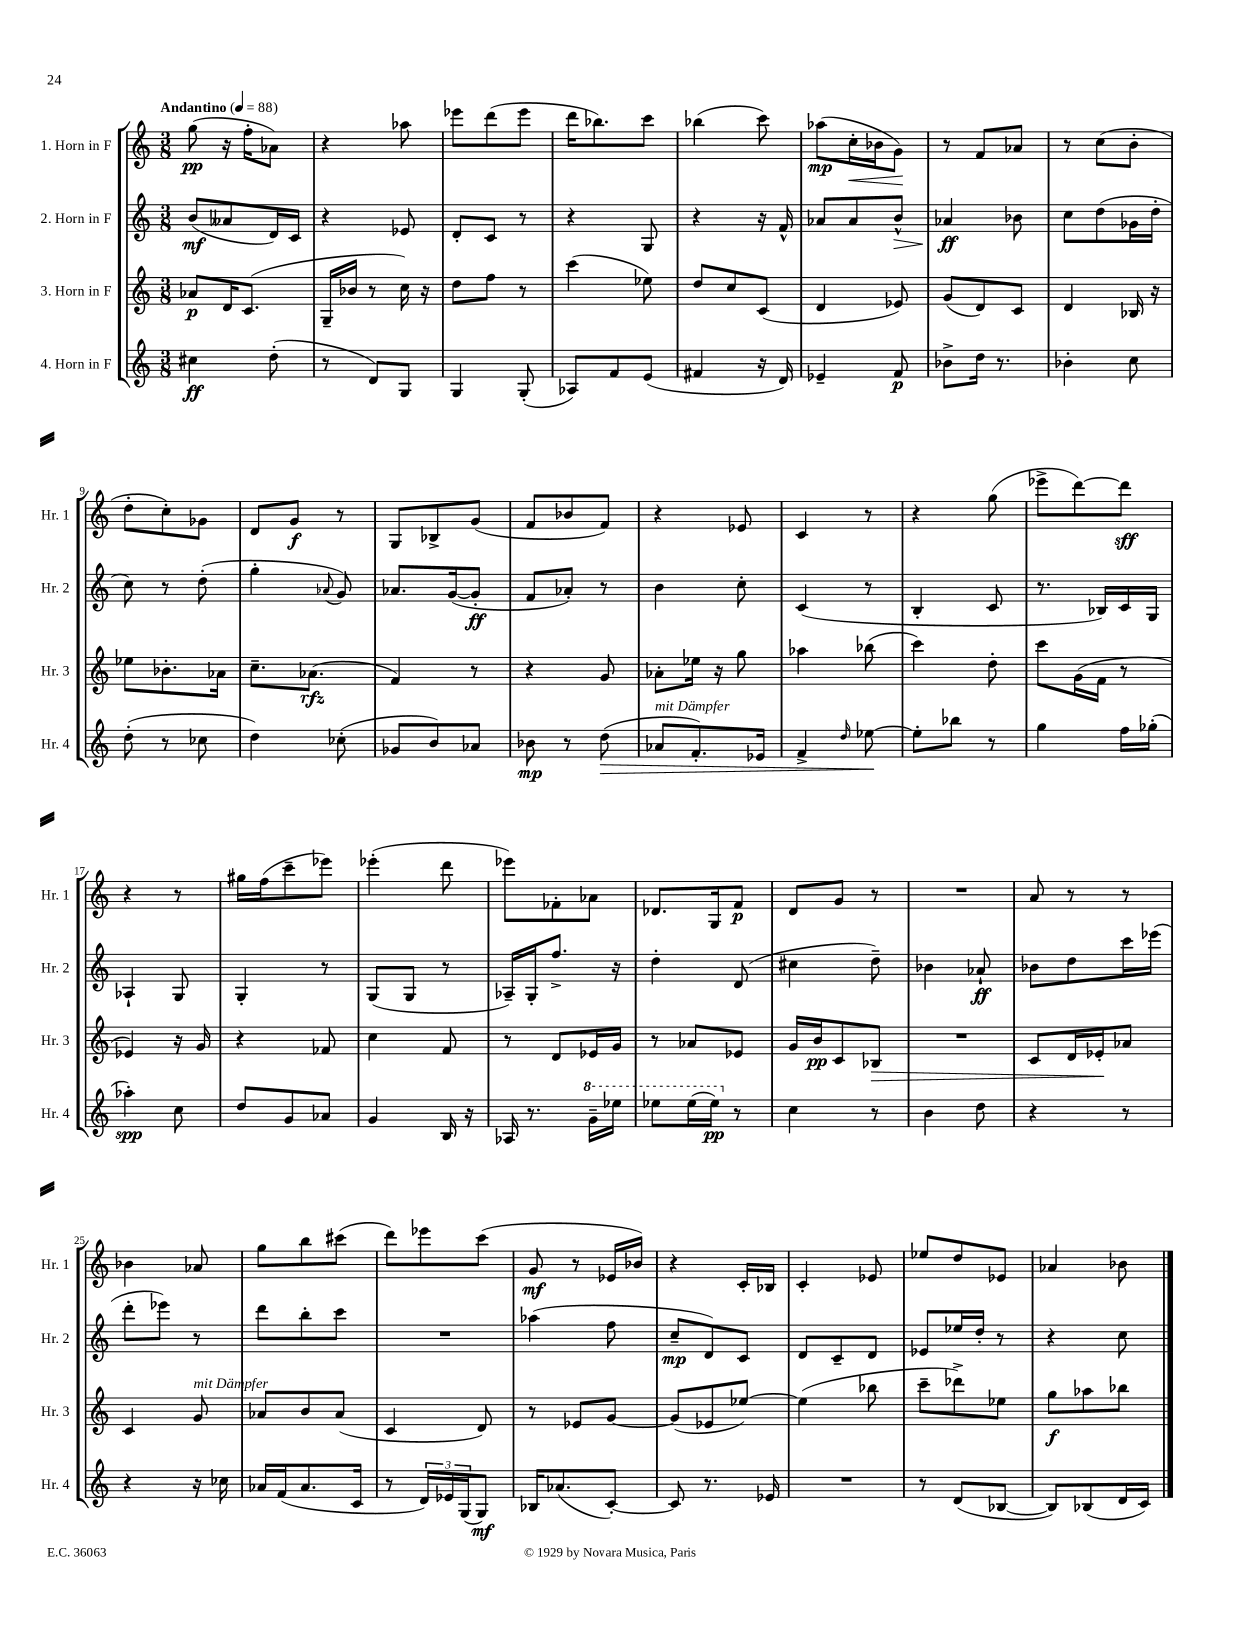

**kern	**dynam	**kern	**dynam	**kern	**dynam	**kern	**dynam
*part4	*part4	*part3	*part3	*part2	*part2	*part1	*part1
*staff4	*staff4	*staff3	*staff3	*staff2	*staff2	*staff1	*staff1
*I"4. Horn in F	*	*I"3. Horn in F	*	*I"2. Horn in F	*	*I"1. Horn in F	*
*I'Hr. 4	*	*I'Hr. 3	*	*I'Hr. 2	*	*I'Hr. 1	*
*clefG2	*	*clefG2	*	*clefG2	*	*clefG2	*
*k[]	*	*k[]	*	*k[]	*	*k[]	*
*M3/8	*	*M3/8	*	*M3/8	*	*M3/8	*
*MM88	*	*MM88	*	*MM88	*	*MM88	*
=1	=1	=1	=1	=1	=1	=1	=1
!	!	!	!	!	!	!LO:TX:a:B:t=Andantino	!
4cc#X\	ff	8a-X/L	p	(8b/L	mf	(8gg\	pp
.	.	16d/K	.	8a--X/	.	16r	.
.	.	(8.c/J	.	.	.	16ff'\KL	.
(8dd'\	.	.	.	16d/L)	.	8a-X\J)	.
.	.	.	.	16c/JJ	.	.	.
=2	=2	=2	=2	=2	=2	=2	=2
8r	.	16G~/LL	.	4r	.	4r	.
.	.	16b-X/JJ	.	.	.	.	.
8d/L)	.	8r	.	.	.	.	.
8G/J	.	16cc\)	.	8e-X/	.	8aa-X\	.
.	.	16r	.	.	.	.	.
=3	=3	=3	=3	=3	=3	=3	=3
4G/	.	8dd\L	.	8d'/L	.	8eee-X\L	.
.	.	8ff\J	.	8c/J	.	(8ddd\	.
(8G'/	.	8r	.	8r	.	8eee-\J	.
=4	=4	=4	=4	=4	=4	=4	=4
8A-X/L)	.	(4ccc\	.	4r	.	16ddd\KL	.
.	.	.	.	.	.	8.bb-X\)	.
8f/	.	.	.	.	.	.	.
(8e/J	.	8ee-X\)	.	8G/	.	8ccc\J	.
=5	=5	=5	=5	=5	=5	=5	=5
4f#X/	.	8dd/L	.	4r	.	(4bb-X\	.
.	.	8cc/	.	.	.	.	.
16r	.	(8c/J	.	16r	.	8ccc\)	.
16d/)	.	.	.	16f^^/	.	.	.
=6	=6	=6	=6	=6	=6	=6	=6
4e-X~/	.	4d/	.	8a-X/L	.	(8aa-X\L	mp
!	!	!	!	!	!	!	!LO:HP:b
.	.	.	.	8a-/	.	16cc'\L	<
.	.	.	.	.	.	16b-X\J	.
!	!	!	!	!	!LO:HP:b	!	!
8f/	p	8e-X/)	.	8b^^/J	>	8g\J)	.
.	.	.	.	.	.	.	[
=7	=7	=7	=7	=7	=7	=7	=7
8b-X^\L	.	(8g/L	.	4a-X/	ff	8r	.
16dd\Jk	.	8d/)	.	.	.	8f/L	.
8.r	.	.	.	.	.	.	.
.	.	8c/J	.	8b-X\	]	8a-X/J	.
=8	=8	=8	=8	=8	=8	=8	=8
4b-X'\	.	4d/	.	8cc\L	.	8r	.
.	.	.	.	(8dd\	.	(8cc\L	.
8cc\	.	16B-X/	.	16g-X\L	.	8b'\J	.
.	.	16r	.	16dd'\JJ	.	.	.
!!LO:LB:g=z
=9	=9	=9	=9	=9	=9	=9	=9
(8dd'\	.	8ee-X\L	.	8cc\)	.	8dd'\L	.
8r	.	8.b-X'\	.	8r	.	8cc'\)	.
8cc-X\	.	.	.	(8dd'\	.	8g-X\J	.
.	.	16a-X\Jk	.	.	.	.	.
=10	=10	=10	=10	=10	=10	=10	=10
4dd\)	.	8.cc~\L	.	4gg'\	.	8d/L	.
.	.	.	.	.	.	8g/J	f
.	.	(8.a-X\J	rfz	.	.	.	.
.	.	.	.	8qqa-X/	.	.	.
(8cc-X'\	.	.	.	8g/)	.	8r	.
=11	=11	=11	=11	=11	=11	=11	=11
8g-X/L	.	4f/)	.	8.a-X/L	.	8G/L	.
8b/)	.	.	.	.	.	8B-X^/	.
.	.	.	.	([16g/k	.	.	.
8a-X/J	.	8r	.	8g'/J]	ff	(8g/J	.
=12	=12	=12	=12	=12	=12	=12	=12
8b-X\	mp	4r	.	8f/L	.	8f/L	.
8r	.	.	.	8a-X'/J)	.	8b-X/	.
!	!LO:HP:b	!	!	!	!	!	!
(8dd\	>	8g/	.	8r	.	8f/J)	.
=13	=13	=13	=13	=13	=13	=13	=13
!LO:TX:a:i:t=mit Dämpfer	!	!	!	!	!	!	!
8a-X/L	.	8a-X'\L	.	4b\	.	4r	.
8.f'/)	.	16ee-X\Jk	.	.	.	.	.
.	.	16r	.	.	.	.	.
.	.	8gg\	.	8cc'\	.	8e-X/	.
16e-X/Jk	.	.	.	.	.	.	.
=14	=14	=14	=14	=14	=14	=14	=14
4f^/	.	4aa-X\	.	(4c/	.	4c/	.
16qqdd/	.	.	.	.	.	.	.
[8ee-X\	.	(8bb-X\	.	8r	.	8r	.
.	]	.	.	.	.	.	.
=15	=15	=15	=15	=15	=15	=15	=15
8ee-'\L]	.	4ccc\)	.	4B'/	.	4r	.
8bb-X\J	.	.	.	.	.	.	.
8r	.	8dd'\	.	8c/	.	(8gg\	.
=16	=16	=16	=16	=16	=16	=16	=16
4gg\	.	8ccc\L	.	8.r	.	8eee-X^\L	.
.	.	(16g\L	.	.	.	[8ddd\)	.
.	.	16f\JJ	.	16B-X/LL)	.	.	.
16ff\LL	.	8r	.	16c/	.	8ddd\J]	sff
(16gg-X'\JJ	.	.	.	16G/JJ	.	.	.
!!LO:LB:g=z
=17	=17	=17	=17	=17	=17	=17	=17
4aa-X'\)	spp	4e-X/)	.	4A-X`/	.	4r	.
8cc\	.	16r	.	8G/	.	8r	.
.	.	16g/	.	.	.	.	.
=18	=18	=18	=18	=18	=18	=18	=18
8dd/L	.	4r	.	4G'/	.	16gg#X\LL	.
.	.	.	.	.	.	(16ff\J	.
8g/	.	.	.	.	.	8ccc~\	.
8a-X/J	.	8f-X/	.	8r	.	8eee-X\J)	.
=19	=19	=19	=19	=19	=19	=19	=19
4g/	.	4cc\	.	(8G/L	.	(4eee-X'\	.
.	.	.	.	8G/J	.	.	.
16B/	.	8f/	.	8r	.	8ddd\	.
16r	.	.	.	.	.	.	.
=20	=20	=20	=20	=20	=20	=20	=20
16A-X/	.	8r	.	16A-X~/LL)	.	8eee-X\L)	.
8.r	.	.	.	16G'/J	.	.	.
.	.	8d/L	.	8.ff^/J	.	8f-X'\	.
*8va	*	*	*	*	*	*	*
16gg~\LL	.	16e-X/L	.	.	.	8a-X\J	.
16eee-X\JJ	.	16g/JJ	.	16r	.	.	.
=21	=21	=21	=21	=21	=21	=21	=21
8eee-X\L	.	8r	.	4dd'\	.	8.d-X/L	.
(16eee-\L	.	8a-X/L	.	.	.	.	.
16eee-\JJ)	pp	.	.	.	.	16G/k	.
*X8va	*	*	*	*	*	*	*
8r	.	8e-X/J	.	(8d/	.	8f/J	p
=22	=22	=22	=22	=22	=22	=22	=22
4cc\	.	16g/LL	.	4cc#X\	.	8d/L	.
.	.	16b/J	pp	.	.	.	.
.	.	8c/	.	.	.	8g/J	.
!	!	!	!LO:HP:b	!	!	!	!
8r	.	8B-X/J	>	8dd~\)	.	8r	.
=23	=23	=23	=23	=23	=23	=23	=23
4b\	.	4.r	.	4b-X\	.	4.r	.
8dd\	.	.	.	8a-X`/	ff	.	.
=24	=24	=24	=24	=24	=24	=24	=24
4r	.	8c/L	.	8b-X\L	.	8a/	.
.	.	16d/L	.	8dd\	.	8r	.
.	.	16e-X'/J	.	.	.	.	.
8r	.	8a-X/J	]	16ccc\L	.	8r	.
.	.	.	.	(16eee-X\JJ	.	.	.
!!LO:LB:g=z
=25	=25	=25	=25	=25	=25	=25	=25
4r	.	4c/	.	8ddd'\L	.	4b-X\	.
.	.	.	.	8eee-X\J)	.	.	.
!	!	!LO:TX:a:i:t=mit Dämpfer	!	!	!	!	!
16r	.	8g/	.	8r	.	8a-X/	.
16cc-X\	.	.	.	.	.	.	.
=26	=26	=26	=26	=26	=26	=26	=26
16a-X/LL	.	8a-X/L	.	8ddd\L	.	8gg\L	.
(16f/J	.	.	.	.	.	.	.
8.a-/	.	8b/	.	8bb'\	.	8bb\	.
.	.	(8a-/J	.	8ccc\J	.	(8ccc#X\J	.
16c/Jk	.	.	.	.	.	.	.
=27	=27	=27	=27	=27	=27	=27	=27
8r	.	4c/	.	4.r	.	8ddd\L)	.
24d/LL)	.	.	.	.	.	8eee-X\	.
24e-X/	.	.	.	.	.	.	.
(24G/J	.	.	.	.	.	.	.
8G/J)	mf	8d/)	.	.	.	(8ccc\J	.
=28	=28	=28	=28	=28	=28	=28	=28
16B-X/KL	.	8r	.	(4aa-X\	.	8g/	mf
(8.a-X/	.	.	.	.	.	.	.
.	.	8e-X/L	.	.	.	8r	.
[8c'/J)	.	[8g/J	.	8ff\	.	16e-X/LL	.
.	.	.	.	.	.	16b-X/JJ)	.
=29	=29	=29	=29	=29	=29	=29	=29
8c/]	.	(8g/L]	.	8cc~/L	mp	4r	.
8.r	.	8e-X/	.	8d/)	.	.	.
.	.	[8ee-X/J)	.	8c/J	.	16c'/LL	.
16e-X/	.	.	.	.	.	16B-X/JJ	.
=30	=30	=30	=30	=30	=30	=30	=30
4.r	.	(4ee-\]	.	8d/L	.	4c'/	.
.	.	.	.	8c~/	.	.	.
.	.	8bb-X\	.	8d/J	.	8e-X/	.
=31	=31	=31	=31	=31	=31	=31	=31
8r	.	8ccc~\L	.	8e-X/L	.	8ee-X/L	.
(8d/L	.	8ddd-X^\)	.	16ee-X/L	.	8dd/	.
.	.	.	.	16dd'/JJ	.	.	.
[8B-X/J	.	8ee-X\J	.	8r	.	8e-X/J	.
=32	=32	=32	=32	=32	=32	=32	=32
8B-/L])	.	8gg\L	f	4r	.	4a-X/	.
(8B-X/	.	8aa-X\	.	.	.	.	.
16d/L	.	8bb-X\J	.	8cc\	.	8b-X\	.
16c/JJ)	.	.	.	.	.	.	.
==	==	==	==	==	==	==	==
*-	*-	*-	*-	*-	*-	*-	*-
